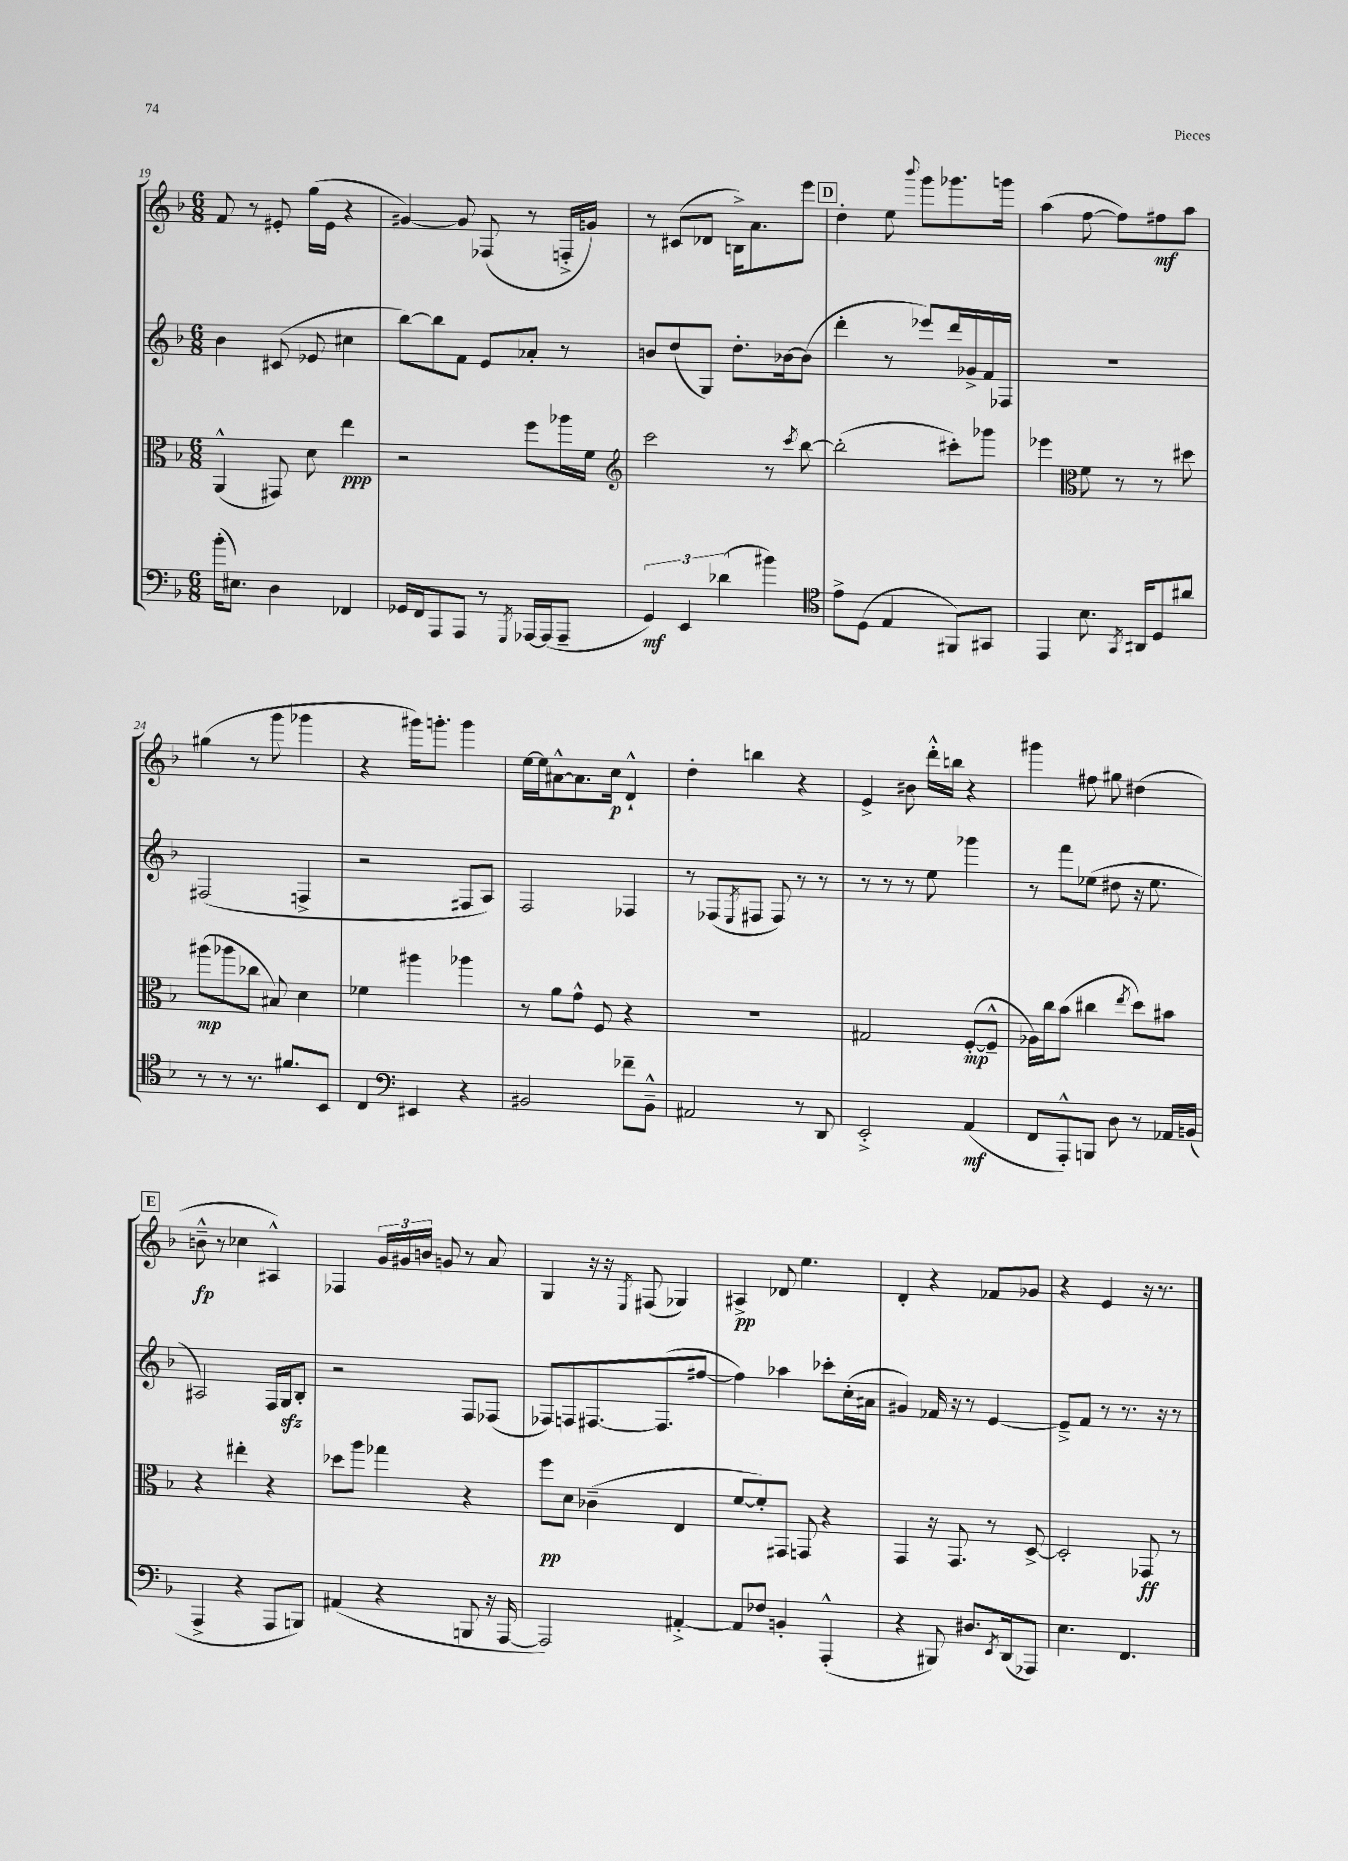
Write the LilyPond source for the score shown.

<<
\new StaffGroup <<
\new Staff = "s0" {
    \clef treble \key f \major \numericTimeSignature \time 6/8
    f'8 r8 eis'8-. g''16( eis'16 r4 |
    gis'4~) gis'8 fes8( r8 f16-.-> g'16) |
    r8 cis'8( des'8 b16->) a'8. e'''8 |
    \mark \markup { \box "D" } d''4-. e''8 \appoggiatura { bes'''8 } g'''8 ges'''8. g'''16 |
    a''4( f''8~ f''8) fis''8\mf a''8 |
    gis''4( r8 g'''8 ges'''4 |
    r4 gis'''16) g'''8.-. g'''4 |
    e''16~ e''16 ais'8~-^ ais'8. c''16\p d'4-!-^ |
    d''4-. b''4 r4 |
    e'4-> bis'8 d'''16-.-^ b''16 r4 |
    gis'''4 fis''8 gis''8 dis''4( |
    \mark \markup { \box "E" } b'8---^\fp r8 ces''4 ais4-^) |
    fes4 \tuplet 3/2 { g'16 gis'16 b'16 } g'8 r8 a'8 |
    g4 r16 r16 \acciaccatura { e8 } fis8( ges4) |
    ais4->\pp des'8 e''4. |
    d'4-. r4 fes'8 ges'8 |
    r4 e'4 r16 r8. \bar "|." |
}
\new Staff = "s1" {
    \clef treble \key f \major \numericTimeSignature \time 6/8
    bes'4 cis'8( ees'8 cis''4 |
    bes''8~) bes''8 f'8 e'8 aes'8-. r8 |
    b'8 d''8( g8) d''8.-. bes'16~ bes'8( |
    \mark \markup { \box "D" } d'''4-. r8 ees'''8) d'''16 ges'16-> f'16 fes16 |
    R2. |
    fis2( f4-> |
    r2 fis8 a8) |
    f2 fes4 |
    r8 fes8( \acciaccatura { e8 } fis8 fis8) r8 r8 |
    r8 r8 r8 e''8 ges'''4 |
    r8 f'''8 ees''8( dis''8 r16 ees''8. |
    \mark \markup { \box "E" } ais2) f16 g16\sfz bes8-. |
    r2 f8 fes8( |
    fes8) f8 fis8.~ fis8.( fis''8~ |
    fis''4) aes''4 ces'''8-. c''16-.( ais'16 |
    gis'4) fes'16 r16 r8 e'4~ |
    e'8---> f'8 r8 r8. r16 r8 \bar "|." |
}
\new Staff = "s2" {
    \clef alto \key f \major \numericTimeSignature \time 6/8
    a,4-^( gis,8) d'8 e''4\ppp |
    r2 f''8 aes''16 f'16 |
    \clef treble c'''2 r8 \acciaccatura { c'''8 } bes''8~ |
    \mark \markup { \box "D" } bes''2-.( cis'''8-.) ges'''8 |
    ees'''4 \clef alto f'8 r8 r8 dis''8 |
    ais''8\mp( aes''8 ces''8 bis8) d'4 |
    fes'4 ais''4 aes''4 |
    r8 a'8 g'8-^ f8 r4 |
    R2. |
    gis2 f8~-.\mp( f8---^ |
    aes16) c''16 bes'8( cis''4 \acciaccatura { e''8 } d''8) bis'8 |
    \mark \markup { \box "E" } r4 eis''4-. r4 |
    des''8 a''8 ges''4 r4 |
    f''8\pp d'8 ces'4--( e4 |
    f'8~ f'8-.) gis,8 g,8 r4 |
    g,4 r16 g,8. r8 d8~-> |
    d2-. ges,8\ff r8 \bar "|." |
}
\new Staff = "s3" {
    \clef bass \key f \major \numericTimeSignature \time 6/8
    bes'16-.( eis8.) d4 fes,4 |
    ges,16 f,16 a,,8 a,,8 r8 \acciaccatura { g,,8 } aes,,16~ aes,,16( aes,,8-- |
    \tuplet 3/2 { g,4\mf) e,4 des'4( } bis'4) |
    \mark \markup { \box "D" } \clef tenor e'8-> d8( e4 fis,8) gis,8 |
    e,4 bes8. \acciaccatura { g,8 } ais,16 d8 ais'8 |
    r8 r8 r8. fis'8. bes,8 |
    c4 \clef bass eis,4 r4 |
    bis,2 fes'8-- bis,8---^ |
    ais,2 r8 d,8 |
    e,2-.-> a,4\mf( |
    f,8 a,,8-.-^) b,,8 d8 r8 aes,16 b,16( |
    \mark \markup { \box "E" } a,,4-> r4 a,,8 b,,8) |
    ais,4( r4 b,,8 r16 a,,16~ |
    a,,2) ais,4~-.-> |
    ais,8 fes8 b,4-. a,,4-.-^( |
    r4 bis,,8) dis8. \acciaccatura { e,8 } d,16( aes,,8) |
    e4. f,4. \bar "|." |
}
>>
>>
\layout { \context { \Score currentBarNumber = #19 } }
